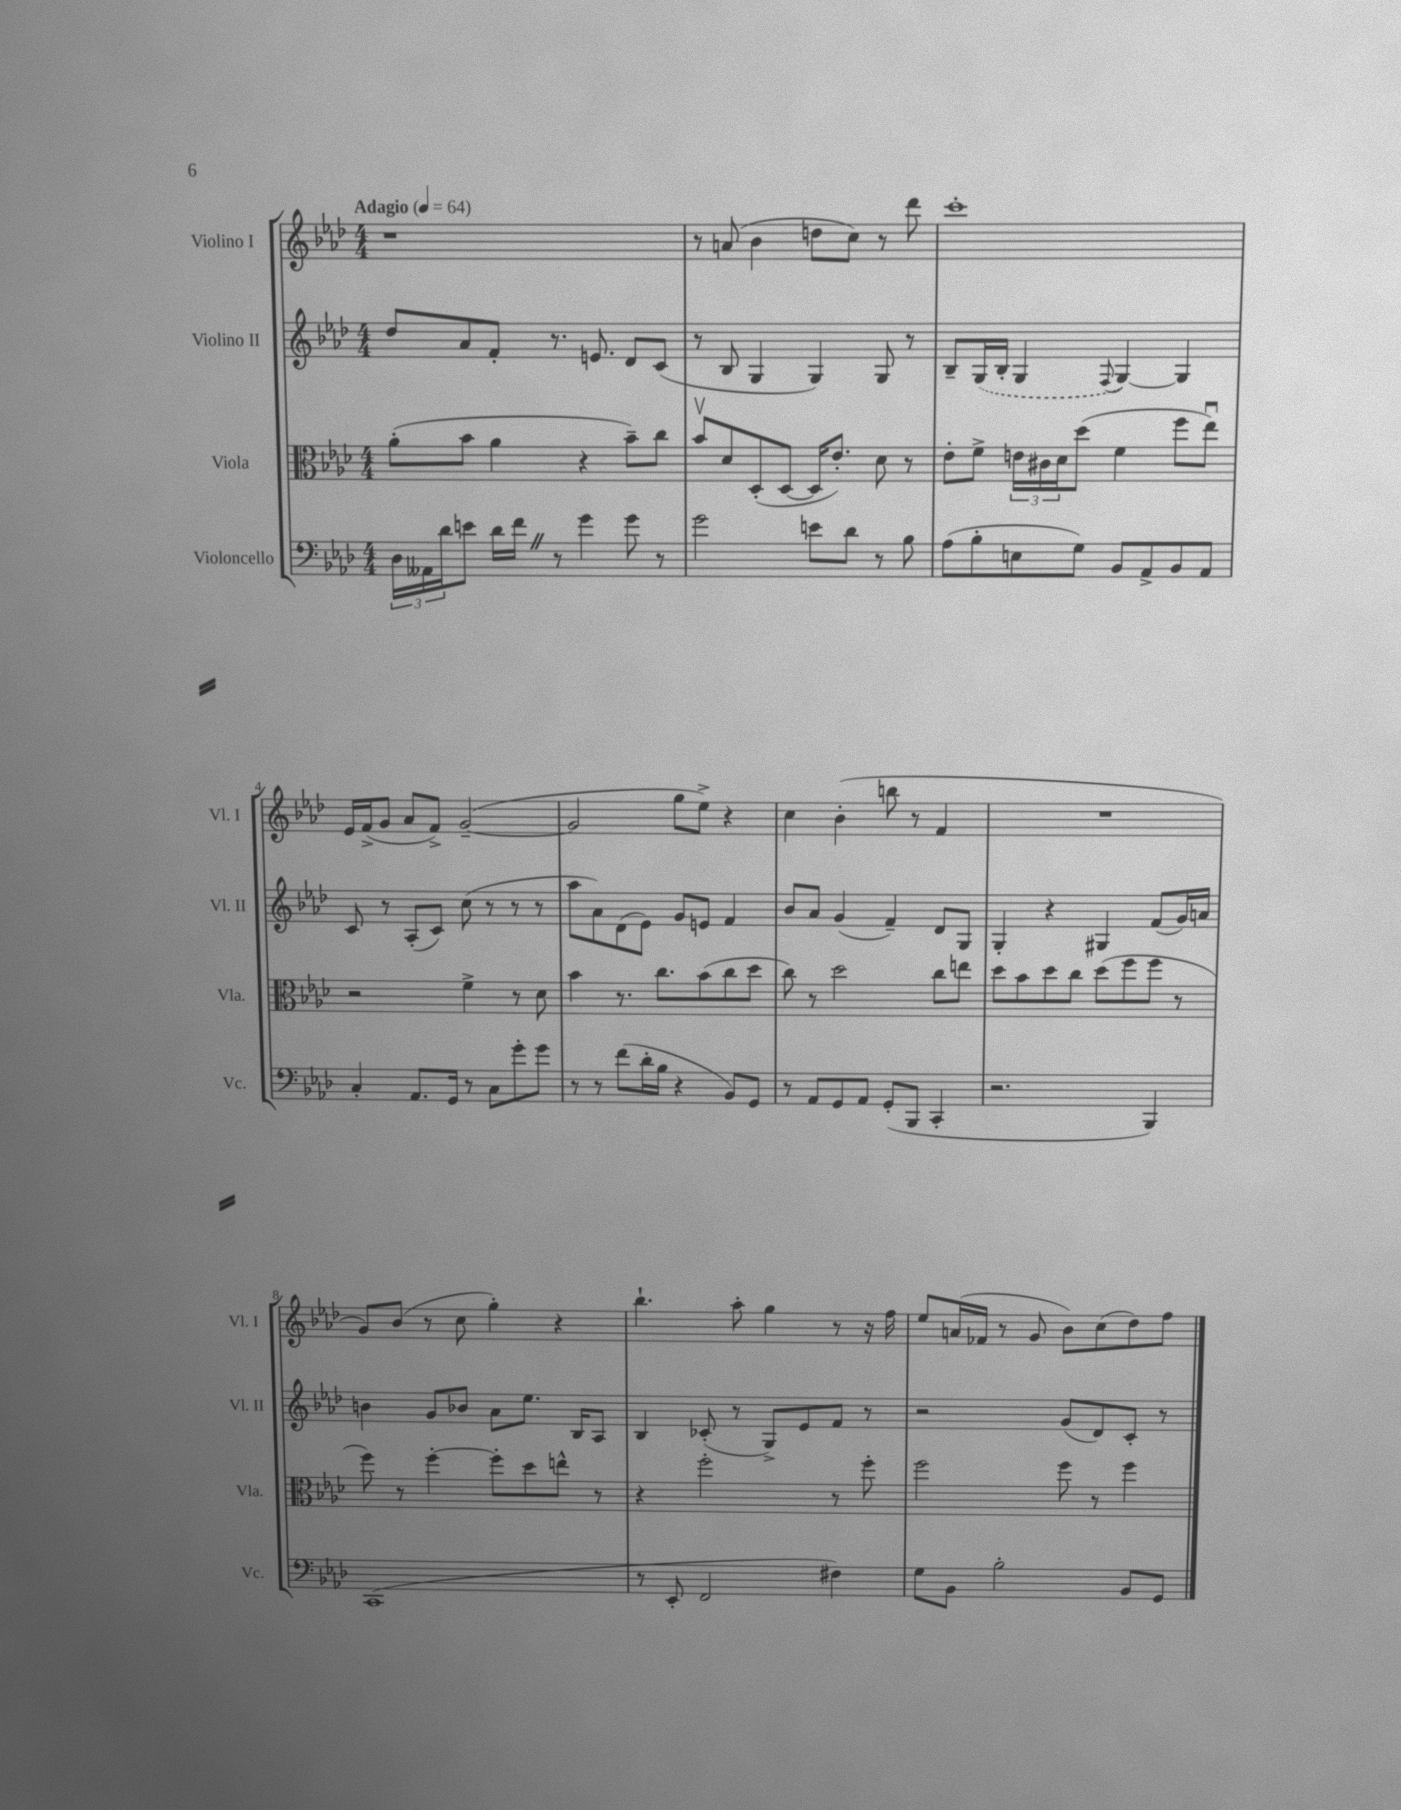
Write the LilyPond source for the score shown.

<<
\new StaffGroup <<
\new Staff = "s0" \with { instrumentName = "Violino I" shortInstrumentName = "Vl. I" } {
    \clef treble \key aes \major \numericTimeSignature \time 4/4 \tempo "Adagio" 4 = 64
    r1 |
    r8 a'8( bes'4 d''8 c''8) r8 des'''8 |
    c'''1-. |
    ees'16 f'16->( g'8 aes'8 f'8->) g'2~--( |
    g'2 g''8 ees''8->) r4 |
    c''4 bes'4-.( b''8 r8 f'4 |
    R1 |
    g'8) bes'8( r8 c''8 g''4-.) r4 |
    bes''4.-! aes''8-. g''4 r8 r16 f''16 |
    ees''8 a'16( fes'16 r8 g'8 bes'8) c''8( des''8) f''8 \bar "|." |
}
\new Staff = "s1" \with { instrumentName = "Violino II" shortInstrumentName = "Vl. II" } {
    \clef treble \key aes \major \numericTimeSignature \time 4/4
    des''8 aes'8 f'8-. r8. e'8. des'8 c'8( |
    r8 bes8 g4 g4) g8 r8 |
    bes8-- \once \slurDashed g16( bes16-. g4 \appoggiatura { f8 } g4~) g4 |
    c'8 r8 aes8-.( c'8) c''8( r8 r8 r8 |
    aes''8 aes'8) des'8( ees'8) g'8 e'8 f'4 |
    bes'8 aes'8 g'4( f'4--) des'8 g8 |
    g4-. r4 gis4 f'8( g'16) a'16 |
    b'4 g'8 bes'8 aes'8 ees''8. bes16 aes8 |
    bes4 ces'8-.( r8 g8->) ees'8 f'8 r8 |
    r2 g'8( des'8) c'8-. r8 \bar "|." |
}
\new Staff = "s2" \with { instrumentName = "Viola" shortInstrumentName = "Vla." } {
    \clef alto \key aes \major \numericTimeSignature \time 4/4
    aes'8-.( bes'8 aes'4 r4 bes'8--) c''8 |
    bes'8\upbow des'8 des8-.( des8~ des16 ees'8.-.) des'8 r8 |
    ees'8-. f'8-> \tuplet 3/2 { e'16 cis'16 des'16 } des''8( f'4 f''8 ees''8\downbow) |
    r2 f'4-> r8 des'8 |
    bes'4 r8. c''8. bes'8( c''8 des''8 |
    c''8) r8 des''2 c''8 e''8 |
    des''8 bes'8 des''8 c''8 des''8( f''8 f''8 r8 |
    f''8) r8 f''4~-. f''8-. des''8 e''8-^ r8 |
    r4 f''2-. r8 f''8-. |
    f''2 f''8 r8 f''4 \bar "|." |
}
\new Staff = "s3" \with { instrumentName = "Violoncello" shortInstrumentName = "Vc." } {
    \clef bass \key aes \major \numericTimeSignature \time 4/4
    \tuplet 3/2 { des16 aeses,16 des'16 } e'8 des'16 f'16 \once \override BreathingSign.text = \markup { \musicglyph "scripts.caesura.straight" } \breathe r8 g'4 g'8 r8 |
    g'2 e'8 des'8 r8 bes8 |
    aes8( bes8-. e8 g8) bes,8 aes,8-> bes,8 aes,8 |
    c4-. aes,8. g,16 r8 c8 g'8-. g'8 |
    r8 r8 f'8( des'16-. bes16 r4 bes,8) g,8 |
    r8 aes,8 g,8 aes,8 g,8-.( bes,,8 c,4-. |
    r2. bes,,4) |
    c,1( |
    r8 ees,8-. f,2 fis4) |
    g8 bes,8 bes2-. bes,8 g,8 \bar "|." |
}
>>
>>
